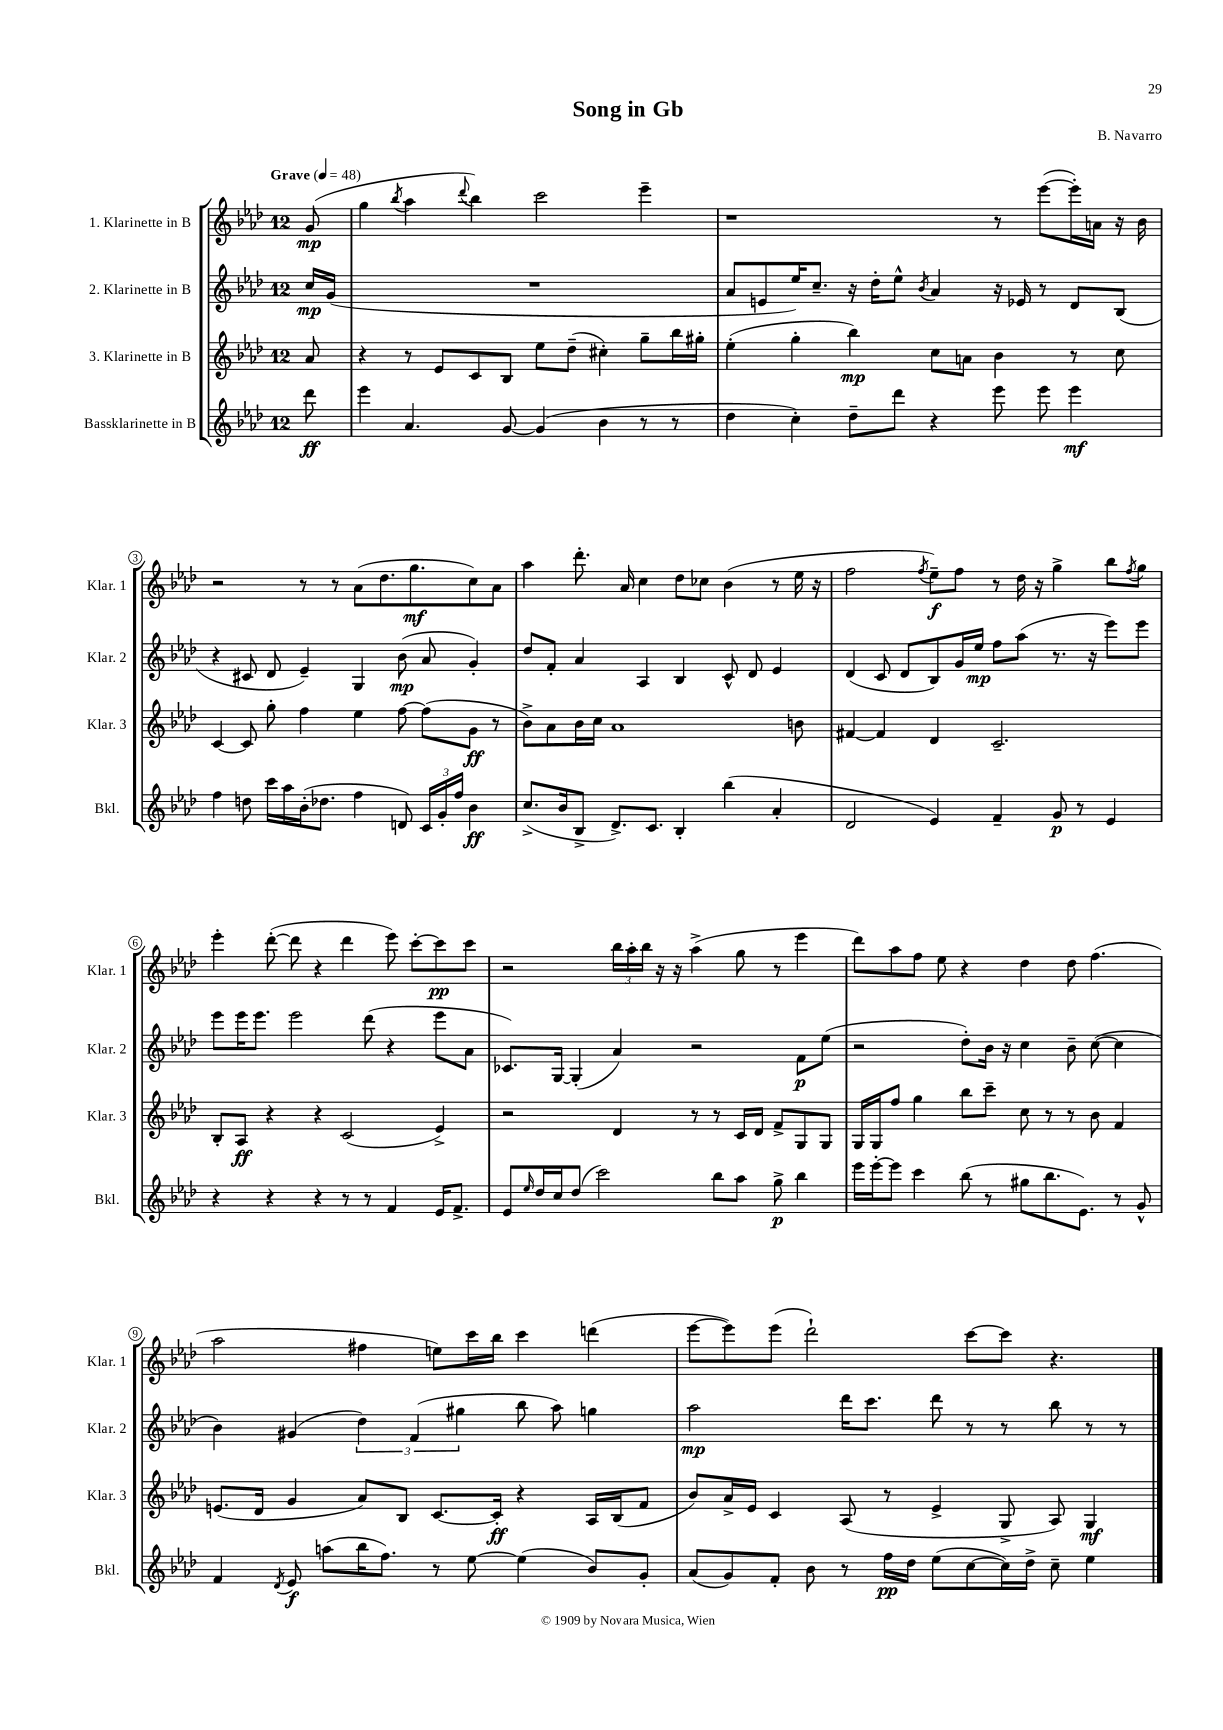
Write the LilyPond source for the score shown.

\header { title = "Song in Gb" composer = "B. Navarro" }
<<
\new StaffGroup <<
\new Staff = "s0" \with { instrumentName = "1. Klarinette in B" shortInstrumentName = "Klar. 1" } {
    \clef treble \key aes \major \once \override Staff.TimeSignature.style = #'single-digit \time 12/8 \partial 8 \tempo "Grave" 4 = 48
    g'8\mp( |
    g''4 \acciaccatura { bes''8 } aes''4 \appoggiatura { des'''8 } bes''4) c'''2 ees'''4-- |
    r1 r8 ees'''8~( ees'''16-.) a'16 r16 bes'16 |
    r2 r8 r8 aes'8( des''8. g''8.\mf c''8) aes'8 |
    aes''4 des'''8.-. aes'16 c''4 des''8 ces''8 bes'4( r8 ees''16 r16 |
    f''2 \acciaccatura { f''8 } ees''8--\f) f''8 r8 des''16 r16 g''4-> bes''8 \acciaccatura { f''8 } g''8 |
    ees'''4-. des'''8~-.( des'''8 r4 des'''4 ees'''8) c'''8~-. c'''8\pp c'''8 |
    r2 \tuplet 3/2 { bes''16 aes''16-. bes''16 } r16 r16 aes''4->( g''8 r8 ees'''4 |
    des'''8) aes''8 f''8 ees''8 r4 des''4 des''8 f''4.( |
    aes''2 fis''4 e''8) c'''16 bes''16 c'''4 d'''4( |
    ees'''8~ ees'''8) ees'''8( des'''2-!) c'''8~ c'''8 r4. \bar "|." |
}
\new Staff = "s1" \with { instrumentName = "2. Klarinette in B" shortInstrumentName = "Klar. 2" } {
    \clef treble \key aes \major \once \override Staff.TimeSignature.style = #'single-digit \time 12/8 \partial 8
    c''16\mp g'16( |
    R1. |
    aes'8 e'8 ees''16) c''8.-- r16 des''16-. ees''8-^ \acciaccatura { bes'8 } aes'4 r16 ees'16 r8 des'8 bes8( |
    r4 cis'8 des'8 ees'4--) g4 bes'8\mp( aes'8 g'4-.) |
    des''8 f'8-. aes'4 aes4 bes4 c'8-^ des'8 ees'4 |
    des'4( c'8 des'8 bes8) g'16 ees''16\mp f''8 aes''8( r8. r16 ees'''8) ees'''8 |
    ees'''8 ees'''16 ees'''8. ees'''2 des'''8( r4 ees'''8 aes'8 |
    ces'8.) g16~ g4-.( aes'4) r2 f'8\p ees''8( |
    r2 des''8-.) bes'16 r16 c''4 bes'8-- c''8~( c''4 |
    bes'4) gis'4( \tuplet 3/2 { des''4) f'4( gis''4 } bes''8 aes''8) g''4 |
    aes''2\mp des'''16 c'''8. des'''8 r8 r8 bes''8 r8 r8 \bar "|." |
}
\new Staff = "s2" \with { instrumentName = "3. Klarinette in B" shortInstrumentName = "Klar. 3" } {
    \clef treble \key aes \major \once \override Staff.TimeSignature.style = #'single-digit \time 12/8 \partial 8
    aes'8 |
    r4 r8 ees'8 c'8 bes8 ees''8 des''8--( cis''4-.) g''8-- bes''16 gis''16-. |
    ees''4-.( g''4-. bes''4\mp) c''8 a'8 bes'4 r8 c''8 |
    c'4~ c'8 g''8-. f''4 ees''4 f''8~ f''8( g'8\ff r8 |
    bes'8->) aes'8 bes'16 c''16 aes'1 b'8 |
    fis'4~ fis'4 des'4 c'2.-- |
    bes8-. aes8\ff r4 r4 c'2( ees'4->) |
    r2 des'4 r8 r8 c'16 des'16 f'8-> g8 g8 |
    g16 g16 f''8 g''4 bes''8 c'''8-- c''8 r8 r8 bes'8 f'4 |
    e'8.( des'16 g'4 aes'8) bes8 c'8.~ c'16-.\ff r4 aes16 bes16( f'8 |
    bes'8) aes'16-> ees'16 c'4 aes8( r8 ees'4-> g8-> aes8) g4\mf \bar "|." |
}
\new Staff = "s3" \with { instrumentName = "Bassklarinette in B" shortInstrumentName = "Bkl." } {
    \clef treble \key aes \major \once \override Staff.TimeSignature.style = #'single-digit \time 12/8 \partial 8
    des'''8\ff |
    ees'''4 aes'4. g'8~ g'4( bes'4 r8 r8 |
    des''4 c''4-.) des''8-- des'''8 r4 ees'''8 ees'''8 ees'''4\mf |
    f''4 d''8 c'''16 aes''16 bes'16-.( des''8. f''4 d'8) \tuplet 3/2 { c'16 g'16-. f''16 } bes'4\ff |
    c''8.->( bes'16 bes8-> des'8.->) c'8. bes4-. bes''4( aes'4-. |
    des'2 ees'4) f'4-- g'8\p r8 ees'4 |
    r4 r4 r4 r8 r8 f'4 ees'16 f'8.-> |
    ees'8 \grace { ees''16 } des''16 c''16 des''8( c'''2) bes''8 aes''8 g''8->\p bes''4 |
    ees'''16 ees'''16~-. ees'''8 c'''4 bes''8( r8 gis''8 bes''8. ees'8.) r8 g'8-^ |
    f'4 \acciaccatura { des'8 } ees'8\f a''8( bes''16 f''8.) r8 ees''8~ ees''4( bes'8) g'8-. |
    aes'8( g'8) f'8-. bes'8 r8 f''16\pp des''16 ees''8( c''8~ c''16) des''16-> c''8-- ees''4 \bar "|." |
}
>>
>>
\layout { \context { \Score \override BarNumber.stencil = #(make-stencil-circler 0.1 0.3 ly:text-interface::print) } }
